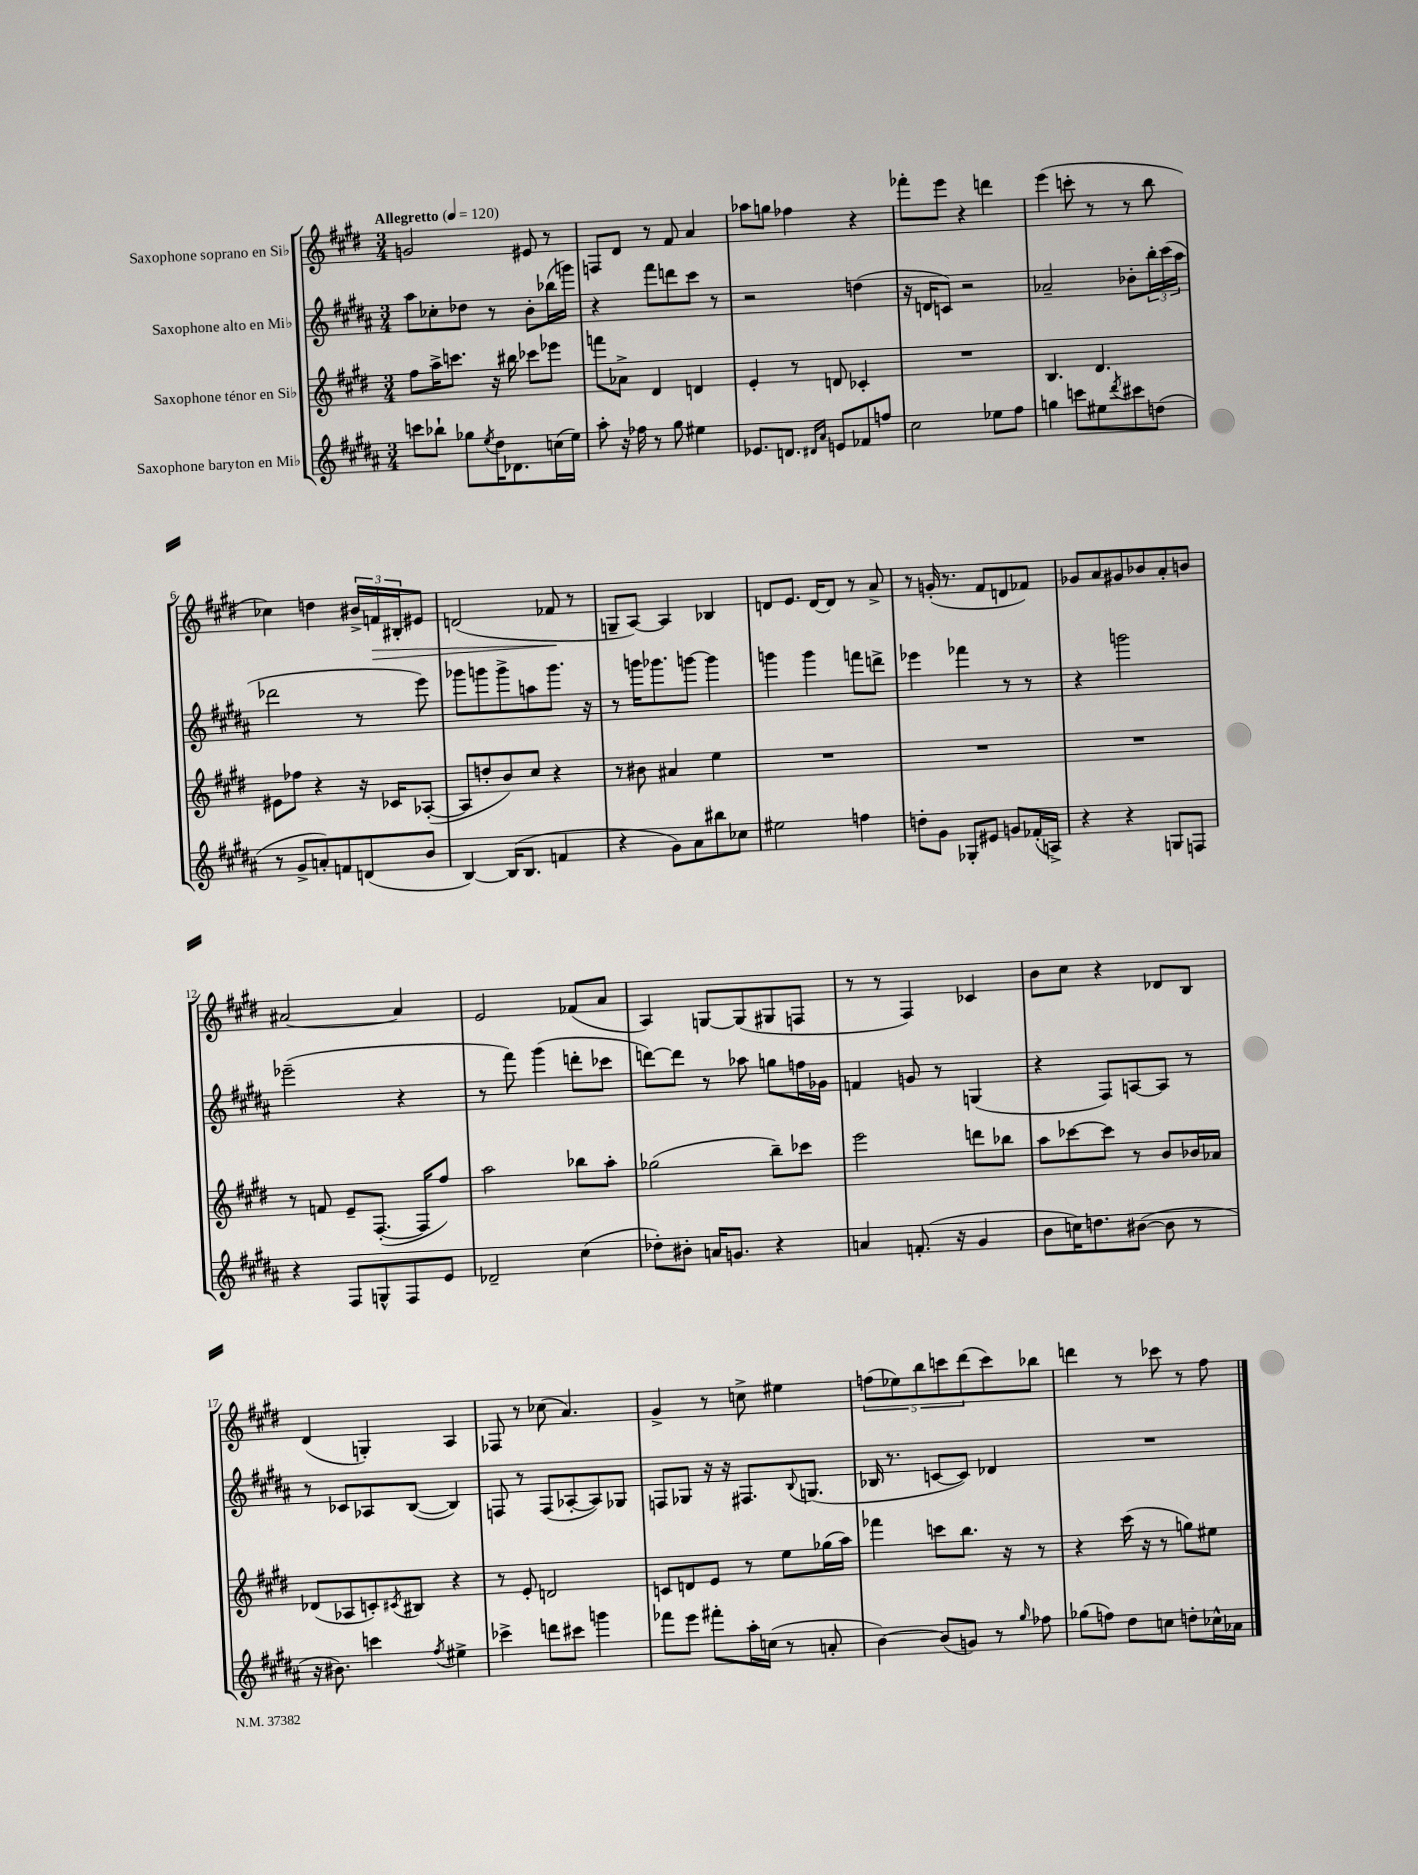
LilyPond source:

<<
\new StaffGroup <<
\new Staff = "s0" \with { instrumentName = "Saxophone soprano en Sib" } {
    \clef treble \key e \major \numericTimeSignature \time 3/4 \tempo "Allegretto" 4 = 120
    g'2 eis'8 r8 |
    f8 dis'8 r8 fis'8 a'4 |
    aes''8 g''8 fes''4 r4 |
    fes'''8-. e'''8 r4 d'''4 |
    e'''4( c'''8-. r8 r8 b''8 |
    ces''4) d''4 \tuplet 3/2 { bis'16-> f'16\> bis16-. } eis'8 |
    d'2( fes'8\! r8 |
    g8-- a8~) a4 bes4 |
    d'8 e'8. d'16~ d'8 r8 a'8-> |
    r8 g'16-.( r8. fis'8 d'8 fes'8) |
    ges'8 a'8 gis'8 bes'8 a'8-. b'8 |
    ais'2~ ais'4 |
    e'2 fes'8( a'8 |
    a4) g8~ g8( gis8 f8 |
    r8 r8 fis4) ces'4 |
    b'8 cis''8 r4 des'8 b8 |
    dis'4( g4-.) a4 |
    fes8 r8 ces''8( a'4.) |
    gis'4-> r8 c''8-> eis''4 |
    \tuplet 5/4 { f''8( ees''8) b''8 c'''8 dis'''8( } c'''8) bes''8 |
    d'''4 r8 ces'''8 r8 fis''8 \bar "|." |
}
\new Staff = "s1" \with { instrumentName = "Saxophone alto en Mib" } {
    \clef treble \key b \major \numericTimeSignature \time 3/4
    ais''8 ces''8-. des''8 r8 b'8-. bes''16( g'''16) |
    r4 fis'''8 d'''8 cis'''8 r8 |
    r2 d''4( |
    r16 d'16 c'8) r2 |
    aes'2-- bes'8-. \tuplet 3/2 { b''16-. cis'''16( ais''16 } |
    des'''2 r8 e'''8) |
    ges'''8 g'''8 g'''8-> a''8 g'''8. r16 |
    r8 g'''16 ges'''8. g'''8~ g'''4 |
    g'''4 g'''4 f'''8 d'''8-> |
    ees'''4 fes'''4 r8 r8 |
    r4 g'''2 |
    ees'''2--( r4 |
    r8 fis'''8) gis'''4( d'''8-. ces'''8 |
    d'''8~) d'''8 r8 aes''8 g''8 f''16 ges'16 |
    f'4 g'8 r8 g4( |
    r4 fis8) a8~ a8 r8 |
    r8 ces'8 aes8 b8~( b4) |
    f8 r8 f8( aes8~-. aes8) ges8 |
    f8 ges8 r16 r16 fis8. \appoggiatura { b8 } g8.( |
    bes16 r8. c'8~ c'8) des'4 |
    R2. \bar "|." |
}
\new Staff = "s2" \with { instrumentName = "Saxophone ténor en Sib" } {
    \clef treble \key e \major \numericTimeSignature \time 3/4
    fis''8 a''16-> c'''8. r16 bis''16 ces'''8 ees'''8 |
    f'''8 aes'8-> dis'4 d'4 |
    e'4-. r8 d'8 ces'4-. |
    R2. |
    b4. dis'4. |
    eis'8 fes''8 r4 r16 ces'16 aes8~-.( |
    aes8 d''8-. b'8) cis''8 r4 |
    r8 bis'8 ais'4 e''4 |
    R2. |
    R2. |
    R2. |
    r8 f'8 e'8-- fis8.~-.( fis16 fis''8) |
    a''2 bes''8 a''8-. |
    ges''2( b''8--) ces'''8 |
    e'''2 d'''8 bes''8 |
    a''8 ces'''8~ ces'''8 r8 b'8 bes'16 aes'16 |
    des'8( aes8 c'8-.) \acciaccatura { cis'8 } bis8 r4 |
    r8 e'8-. d'2 |
    c'8 d'8 e'8 r8 e''8 ges''16( a''16) |
    fes'''4 c'''8 b''8. r16 r8 |
    r4 cis'''16( r16 r8 g''8) eis''8 \bar "|." |
}
\new Staff = "s3" \with { instrumentName = "Saxophone baryton en Mib" } {
    \clef treble \key b \major \numericTimeSignature \time 3/4
    c'''8 bes''8-! ges''8 \acciaccatura { e''8 } dis''16 des'8. c''16( e''16) |
    ais''8-. r16 fes''16 r8 gis''8 eis''4 |
    ees'8. d'8. \grace { dis'16 ais'16 } e'8 fes'8 f''8 |
    cis''2 ees''8 fis''8 |
    g''4 c'''8 eis''8 \acciaccatura { dis'''8 } cis'''8 d''8( |
    r8 gis'8-> a'8-.) f'8 d'8( b'8 |
    b4~) b16( b8. f'4 |
    r4 gis'8) ais'8 bis''8 ces''8 |
    eis''2 f''4 |
    d''8-. gis'8 ges8-. eis'8 g'8 fes'16-.( a16->) |
    r4 r4 g8 f8 |
    r4 fis8 g8-^ fis8 e'8 |
    des'2-- cis''4( |
    des''8-.) bis'8-. a'16 g'8. r4 |
    a'4 f'8.-.( r16 gis'4 |
    b'8 c''16) d''8. bis'8~( bis'8 r8 |
    r16 bis'8.) c'''4 \acciaccatura { fis''8 } eis''4-> |
    ces'''4-> d'''8 cis'''8 g'''4 |
    fes'''8 e'''8 fis'''8-. ais''16-. c''16( r8 a'8-. |
    b'4~) b'8( g'8) r8 \grace { gis''16 } fes''8 |
    ges''8( f''8) dis''8 c''8 d''8-. ces''16-^ aes'16 \bar "|." |
}
>>
>>
